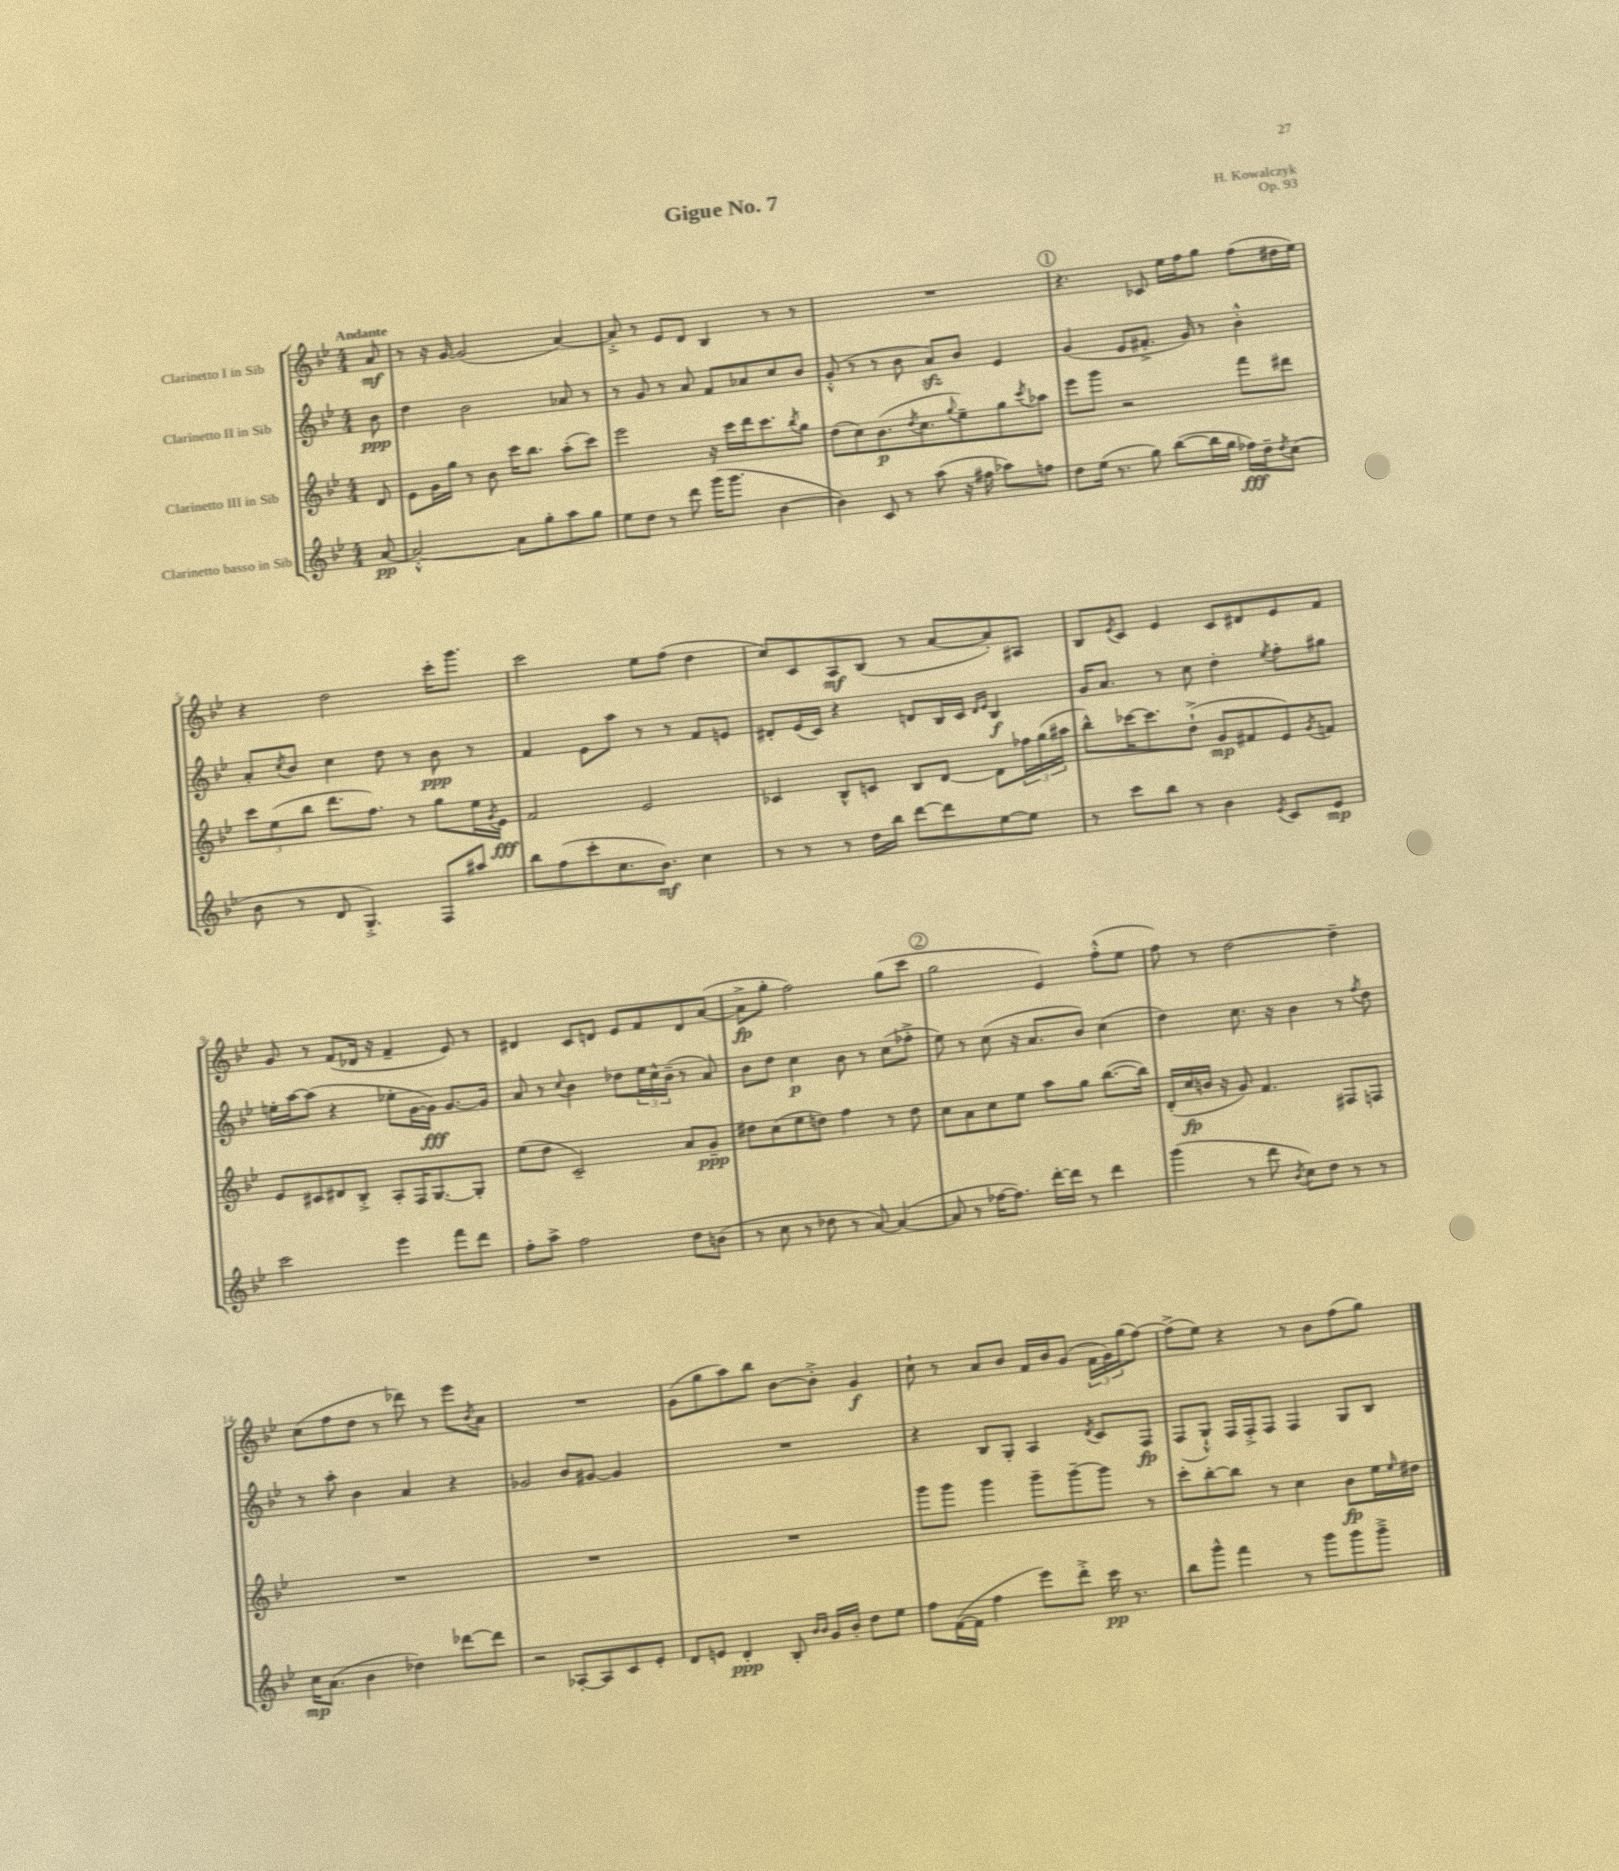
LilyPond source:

\header { title = "Gigue No. 7" composer = "H. Kowalczyk" opus = "Op. 93" }
<<
\new StaffGroup <<
\new Staff = "s0" \with { instrumentName = "Clarinetto I in Sib" } {
    \clef treble \key bes \major \numericTimeSignature \time 4/4 \partial 8 \tempo "Andante"
    a'8\mf |
    r8 r16 g'16~ g'2( a'4~) |
    a'8-.-> r8 ees'8 d'8 bes4 r8 r8 |
    R1 |
    \mark \markup { \circle "1" } r4. ces'8 ees''16 f''16 g''8 f''8( dis''16 ees''16) |
    r4 d''2 c'''16-. g'''8. |
    c'''2 ees''8 f''8( d''4 |
    c''8) c'8 a8\mf bes8( r8 a'8~ a'8-.) ais8 |
    bes8 \acciaccatura { ees'8 } c'8 ees'4 c'8 dis'8 ees'8 f'8 |
    g'8 r8 f'8( des'16 r16 f'4-- ees'8) r8 |
    dis'4 c'8 d'8 ees'8 f'8 d'8 a'8~( |
    a'8->\fp g''8-. f''2) g''8( c'''8 |
    \mark \markup { \circle "2" } g''2 ees'4) f''8-.-^( ees''8 |
    f''8) r8 d''2~ d''4-- |
    c''8( f''8 d''8 r8 des'''8) r8 ees'''8 \acciaccatura { bes'8 } a'8 |
    R1 |
    g'8( g''8 a''8) bes''8 bes'8~ bes'8-.-> g'4\f |
    c''8-! r8 a'8 bes'8 f'16 bes'16 g'8( \tuplet 3/2 { f'16 g'16) g''16( } f''8~) |
    f''8->( ees''8) r4 r8 bes'8 f''8( g''8) \bar "|." |
}
\new Staff = "s1" \with { instrumentName = "Clarinetto II in Sib" } {
    \clef treble \key bes \major \numericTimeSignature \time 4/4 \partial 8
    bes'8\ppp |
    d''4 bes'2 aes'8 r8 |
    r8 g'8 r8 a'8 f'8 aes'8 c''8 bes'8 |
    g'8-.-^( r8 r8 bes'8 a'8\sfz) bes'8 ees'4 |
    \mark \markup { \circle "1" } g'4( ees'8 fis'8.-.-> g'16) r8 bes'4-.-^ |
    a'8-. \acciaccatura { c''8 } bes'8 c''4 d''8 r8 bes'8\ppp r8 |
    f'4 ees'8 a''8 r8 r8 f'8 e'8 |
    dis'8-. ees'16( c'16) r4 d'8 bes16 c'16 \grace { d'16 ees'16 } bes4\f |
    g'16 a'8. r8 c''8 d''4-. \acciaccatura { ees''8 } f''8-. gis''8 |
    e''16-. a''16~ a''8( r4 ees''8-. g'16~ g'16\fff) g'8.~ g'16 |
    a'8 r8 \appoggiatura { c''8 } bes'4 des''8 \tuplet 3/2 { ees''16 c''16-^ bes'16--( } r8 a'8) |
    bes'8 d''8 c''4\p bes'8 r8 c''8( fes''8-.-> |
    \mark \markup { \circle "2" } ees''8) r8 c''8( r16 a'8. bes'8) c''4( |
    d''4) c''8. r16 bes'4 r8 \acciaccatura { f''8 } d''8 |
    r8 a''8-. bes'4 a'4 r4 |
    ges'2 bes'8 gis'8~ gis'4 |
    R1 |
    r4 bes8 g8-. a4 \acciaccatura { d'8 } c'8 f8\fp |
    f8( g8-!-^) f16 f16-.-> f8 f4 g8 bes8 \bar "|." |
}
\new Staff = "s2" \with { instrumentName = "Clarinetto III in Sib" } {
    \clef treble \key bes \major \numericTimeSignature \time 4/4 \partial 8
    d'8 |
    ees'8 g'16 g''16 r8 bes'8 c'''16 bes''8. a''8-.( c'''8) |
    ees'''2 r16 c'''16 d'''16 c'''8. \acciaccatura { bes''8 } g''8 |
    d''8( c''8) bes'8.\p( \acciaccatura { d''8 } c''8. \appoggiatura { g''8 } ees''8--) g''8 \acciaccatura { c'''8 } aes''8 |
    \mark \markup { \circle "1" } ees'''8 g'''8 r2 f'''8 dis'''8 |
    \tuplet 3/2 { c'''8 ees''8( bes''8 } d'''8. f''8.) r8 g''8 ees''16 \acciaccatura { g'8 } ees'16\fff |
    f'2 ees'2 |
    ces'4 bes8-^ c'8 bes8 d'8~ d'8 \tuplet 3/2 { fes''16 g''16( ais''16 } |
    bes''8-^) ces'''16~ ces'''8. d''8-!->( g'8\mp fis'8 ees'8) \acciaccatura { g'8 } f'8 |
    ees'8 cis'8 dis'8 bes8-.-> a8-. f16 g8.~ g8-. |
    ees''8( d''8 c'2--) a'8 g'8--\ppp |
    dis''8 c''8( ees''8 d''8) f''4 r8 d''8 |
    \mark \markup { \circle "2" } c''8 a'8 c''8 ees''8 a''8 g''8 bes''8.~( bes''16) |
    d'16-.( c''16\fp b'16 r16 g'8) f'4. fis8 f8 |
    R1 |
    R1 |
    R1 |
    g'''8 g'''8 g'''4 g'''8-- g'''8~-- g'''8 r8 |
    c'''8-. bes''8~-. bes''8 r8 c''4 bes'8\fp ees''16 \grace { ees''16 } dis''16 \bar "|." |
}
\new Staff = "s3" \with { instrumentName = "Clarinetto basso in Sib" } {
    \clef treble \key bes \major \numericTimeSignature \time 4/4 \partial 8
    a'8~\pp |
    a'2~-.-^ a'8 g''8-. a''8 g''8 |
    ees''8 d''8 r8 d'''8 g'''16( g'''8. bes'4~ |
    bes'4) c'8 r8 a''8( r16 fis''16 aes''8) f''8 |
    \mark \markup { \circle "1" } d''8 ees''16( r8. g''8) bes''8~( bes''16 g''16 fes''16\fff) d''16-- \acciaccatura { d''8 } c''8( |
    bes'8 r8 d'8 g4.-.->) f8 ais''8 |
    bes''8 f''8( c'''8-. c''8. bes'8.\mf) c''4 |
    r8 r8 r8 d''16 bes''16 d'''8~ d'''8 ees''8~ ees''8 |
    r8 c'''8 bes''8 r8 bes'4 \acciaccatura { ees'8 } c'8 ees'8\mp |
    c'''2 ees'''4 f'''8 d'''8 |
    f''8-. a''8-> f''2 d''8 b'8( |
    r8 c''8 r8 des''8 r8 a'8~) a'4~( |
    \mark \markup { \circle "2" } a'8 r8 fes''16~ fes''8.) d'''16~-. d'''16 r8 d'''4 |
    g'''4( r8 d'''8 \acciaccatura { bes'8 } c''8) d''8 r8 r8 |
    c''16\mp a'8.( bes'4 des''4) des'''8~ des'''8 |
    r2 aes8~-. aes8 c'8 ees'8-. |
    d'8 e'8 d'4-.\ppp bes8-. \grace { bes'16 bes'16 } g'16 bes'16-. d''8 ees''8 |
    f''8 f'16~( f'16 f''4 ees'''8) d'''8-.-> c'''16\pp r8. |
    bes''8 g'''8-^ f'''4 r8 g'''8 g'''8 g'''8---> \bar "|." |
}
>>
>>
